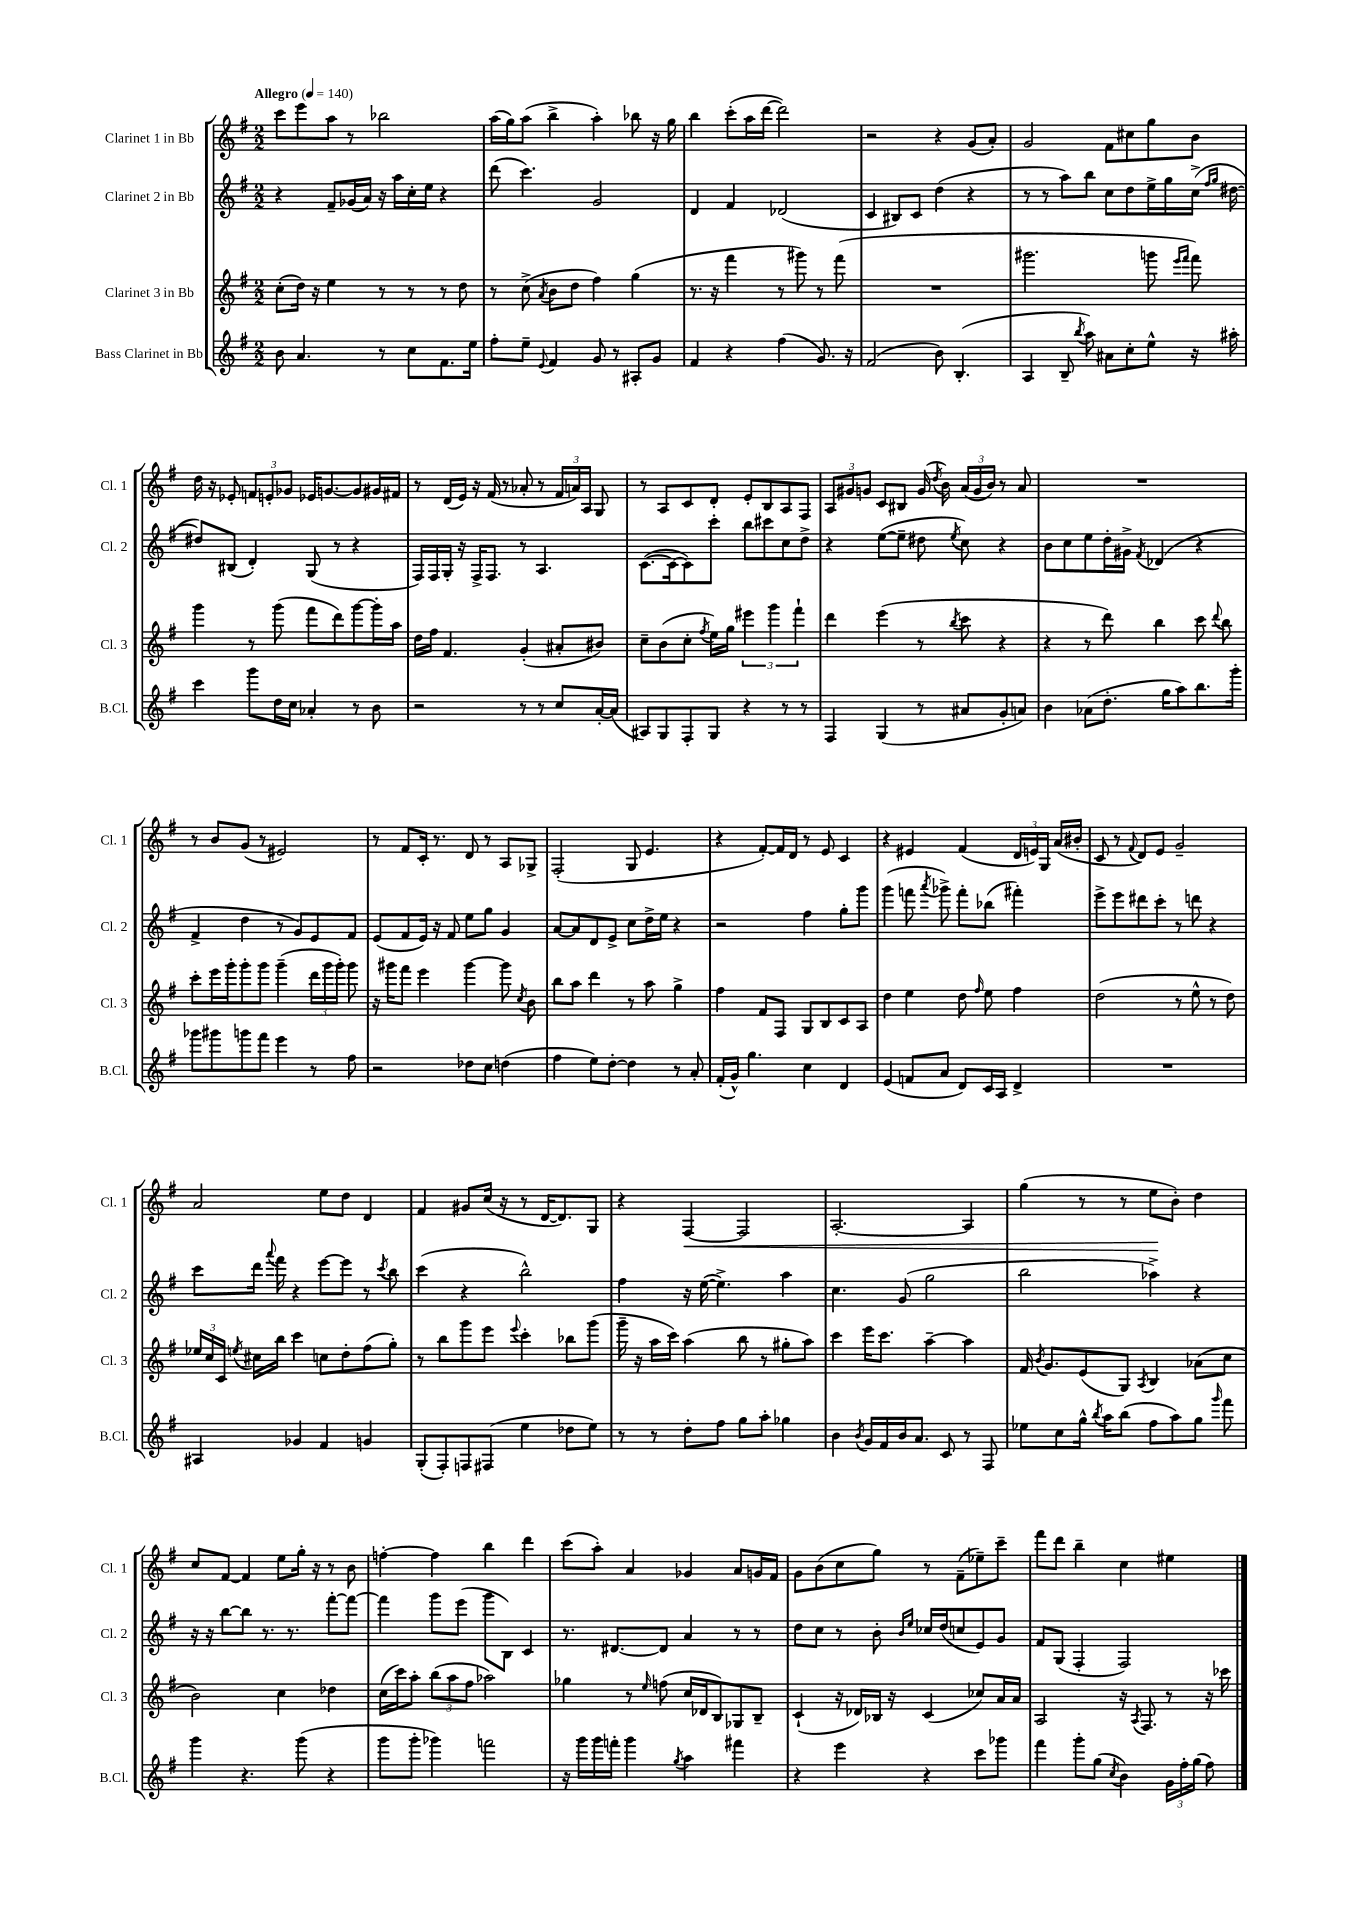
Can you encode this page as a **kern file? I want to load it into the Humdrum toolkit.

**kern	**kern	**kern	**kern	**dynam
*part4	*part3	*part2	*part1	*part1
*staff4	*staff3	*staff2	*staff1	*staff1
*I"Bass Clarinet in Bb	*I"Clarinet 3 in Bb	*I"Clarinet 2 in Bb	*I"Clarinet 1 in Bb	*
*I'B.Cl.	*I'Cl. 3	*I'Cl. 2	*I'Cl. 1	*
*clefG2	*clefG2	*clefG2	*clefG2	*
*k[f#]	*k[f#]	*k[f#]	*k[f#]	*
*M2/2	*M2/2	*M2/2	*M2/2	*
*MM140	*MM140	*MM140	*MM140	*
=1	=1	=1	=1	=1
!	!	!	!LO:TX:a:B:t=Allegro	!
8b\	(8cc'\L	4r	8ccc\L	.
4.a/	16dd\Jk)	.	8eee\	.
.	16r	.	.	.
.	4ee\	8f#~/L	8aa\J	.
.	.	(16g-X/L	8r	.
.	.	16a/JJ)	.	.
8r	8r	16r	2bb-X\	.
.	.	16aa\LL	.	.
8cc\L	8r	16cc'\	.	.
.	.	16ee\JJ	.	.
8.f#\	8r	4r	.	.
.	8dd\	.	.	.
16ee\Jk	.	.	.	.
=2	=2	=2	=2	=2
8ff#'\L	8r	(8ddd\	(16aa\LL	.
.	.	.	16gg\J)	.
8ee~\J	(8cc^\	4.ccc\)	(8aa\J	.
8qqe/	8qa/	.	.	.
4f#/	8b\L	.	4bb^\	.
.	8dd\J	.	.	.
8g/	4ff#\)	2g/	4aa'\)	.
8r	.	.	.	.
8A#X'/L	(4gg\	.	8bb-X\	.
8g/J	.	.	16r	.
.	.	.	16gg\	.
=3	=3	=3	=3	=3
4f#/	8.r	4d/	4bb\	.
.	16r	.	.	.
4r	4fff#\	4f#/	(8ccc'\L	.
.	.	.	16aa\L	.
.	.	.	[16ddd\JJ	.
(4ff#\	8r	(2d-X/	2ddd\])	.
.	8ggg#X\)	.	.	.
8.g/)	8r	.	.	.
.	(8fff#\	.	.	.
16r	.	.	.	.
=4	=4	=4	=4	=4
(2f#/	1r	4c/	2r	.
.	.	8B#X/L)	.	.
.	.	8c/J	.	.
8b\)	.	(4dd\	4r	.
(4.B'/	.	.	.	.
.	.	4r	(8g/L	.
.	.	.	8a'/J)	.
=5	=5	=5	=5	=5
4A/	2.ggg#X\	8r	2g/	.
.	.	8r	.	.
8B~/	.	8aa\L)	.	.
8qbb/	.	.	.	.
8aa\)	.	8bb\J	.	.
8a#X\L	.	8cc\L	8f#\L	.
8cc'\	.	8dd\	8cc#X\	.
8ee^^\J	8gggn\	16ee^\L	8gg\	.
.	.	16gg\	.	.
.	16qqeee/LL	.	.	.
.	16qqfff#/JJ	.	.	.
16r	8fff#\)	(16cc^\JJ	8b\J	.
.	.	16qqff#/LL	.	.
.	.	16qqgg/JJ	.	.
16aa#X'\	.	[16dd#X\	.	.
!!LO:LB:g=z
=6	=6	=6	=6	=6
4ccc\	4ggg\	8dd#X/L])	16dd\	.
.	.	.	16r	.
.	.	(8B#X/J	8e-X'/	.
8ggg\L	8r	4d'/)	12fn/L	.
.	.	.	12en'/	.
16dd\L	(8ggg\	.	.	.
.	.	.	12g-X/J	.
16cc\JJ	.	.	.	.
4a-X'/	8fff#\L	(8G/	16e-X/KL	.
.	.	.	[8.gn/	.
.	8ddd\)	8r	.	.
8r	[8ggg\	4r	8g/]	.
8b\	16ggg'\L]	.	16g#X/L	.
.	16aa\JJ	.	16f#X/JJ	.
=7	=7	=7	=7	=7
2r	16dd\LL	16F#/LL)	8r	.
.	16ff#\JJ	16F#/	.	.
.	4.f#/	16G'/JJ	(16d/LL	.
.	.	16r	16e/JJ)	.
.	.	16F#^/KL	16r	.
.	.	8.F#/J	(16f#/	.
.	.	.	8r	.
8r	(4g'/	8r	8a-X'/	.
8r	.	4.A/	8r	.
8cc/L	8a#X'/L	.	24f#/LL	.
.	.	.	24an/)	.
.	.	.	24A/JJ	.
[16a'/L	8b#X/J)	.	8G/	.
(16a/JJ]	.	.	.	.
=8	=8	=8	=8	=8
8A#X/L)	8cc~\L	([8.c\L	8r	.
8G/	(8b\	.	8A/L	.
.	.	16c\k_	.	.
8F#'/	8cc'\J	8c\])	8c/	.
.	8qff#/	.	.	.
8G/J	16ee\LL)	8ccc'\J	8d'/J	.
.	16gg\JJ	.	.	.
4r	6eee#X\	8bb\L	8e'/L	.
.	.	8ccc#X\	8B/	.
.	6ggg\	.	.	.
8r	.	8cc\	8A/	.
.	6fff#`\	.	.	.
8r	.	8dd^\J	8F#/J	.
=9	=9	=9	=9	=9
4F#/	4ddd\	4r	12A/L	.
.	.	.	12g#X/	.
.	.	.	12gn/J	.
(4G/	(4eee\	([8ee\L	8c/L	.
.	.	8ee~\J]	8B#X/J	.
8r	8r	8dd#X\	(16g/	.
.	.	.	8qdd/	.
.	.	.	16b\)	.
.	8qbb/	8qee/	.	.
8a#X/L	8ccc\	8cc\)	(24a/LL	.
.	.	.	24g/	.
.	.	.	24b/JJ)	.
8g'/	4r	4r	8r	.
8an/J)	.	.	8a/	.
=10	=10	=10	=10	=10
4b\	4r	8b\L	1r	.
.	.	8cc\	.	.
(8a-X\L	8r	8ee\	.	.
8.dd'\J	8ddd\)	16dd'\L	.	.
.	.	16g#X^\JJ	.	.
.	.	8qf#/	.	.
.	4bb\	(4d-X/	.	.
16gg\KL	.	.	.	.
8aa\)	.	.	.	.
8.bb\	8ccc\	4r	.	.
.	8qqddd/	.	.	.
.	8bb\	.	.	.
16ggg'\Jk	.	.	.	.
!!LO:LB:g=z
=11	=11	=11	=11	=11
8ggg-X\L	8ccc'\L	4f#^/	8r	.
8ggg#X\	16eee\L	.	8b/L	.
.	16ggg'\J	.	.	.
8gggn\	8ggg'\	4dd\	(8g/J	.
8fff#\J	8ggg\J	.	8r	.
4eee\	(4ggg~\	8r	2e#X/)	.
.	.	8g/L)	.	.
8r	24ddd\LL	8e/	.	.
.	24ggg\	.	.	.
.	24ggg'\JJ)	.	.	.
8ff#\	8ggg\	8f#/J	.	.
=12	=12	=12	=12	=12
2r	16r	(8e/L	8r	.
.	16ggg#X\KL	.	.	.
.	8fff#\J	8f#/	8f#/L	.
.	4eee\	16e/Jk)	16c'/Jk	.
.	.	16r	8.r	.
.	.	8f#/	.	.
8dd-X\L	[4ggg#\	8ee\L	8d/	.
8cc\J	.	8gg\J	8r	.
(4ddn\	8ggg#\]	4g/	8A/L	.
.	8qcc/	.	.	.
.	8b\	.	8G-X^/J	.
=13	=13	=13	=13	=13
4ff#\	8bb\L	[8a/L	(2F#'/	.
.	8aa\J	8a/]	.	.
8ee\L)	4ddd\	8d/	.	.
[8dd'\J	.	8e^/J	.	.
4dd\]	8r	8cc\L	8G/	.
.	8aa\	16dd^\L	4.e/	.
.	.	16ee\JJ	.	.
8r	4gg^\	4r	.	.
8a'/	.	.	.	.
=14	=14	=14	=14	=14
(16f#'/LL	4ff#\	2r	4r	.
16g^^/JJ)	.	.	.	.
4.gg\	.	.	.	.
.	8f#/L	.	[8f#'/L)	.
.	8F#/J	.	16f#/L]	.
.	.	.	16d/JJ	.
4cc\	8G/L	4ff#\	8r	.
.	8B/	.	8e/	.
4d/	8c/	8gg'\L	4c/	.
.	8A/J	8ggg\J	.	.
=15	=15	=15	=15	=15
(4e/	4dd\	(4ggg\	4r	.
8fn/L	4ee\	8fffn\	4e#X/	.
.	.	8qaaa/	.	.
8a/J	.	8ggg-X^\)	.	.
8d/L)	8dd\	8fff'\L	(4f#/	.
.	16qqff#/	.	.	.
16c/L	8ee\	(8bb-X\J	.	.
16A/JJ	.	.	.	.
4d^/	4ff#\	4fff#X'\)	24d/LL	.
.	.	.	24en/)	.
.	.	.	24G/JJ	.
.	.	.	(16a/LL	.
.	.	.	16b#X'/JJ	.
=16	=16	=16	=16	=16
1r	(2dd\	8eee^\L	8c/	.
.	.	8eee\	8r	.
.	.	.	8qqf#/	.
.	.	8ddd#X\	8d/L)	.
.	.	8ccc'\J	8e/J	.
.	8r	8r	2g~/	.
.	8ee^^\	8dddn\	.	.
.	8r	4r	.	.
.	8dd\)	.	.	.
!!LO:LB:g=z
=17	=17	=17	=17	=17
4A#X/	24ee-X/LL	8ccc\L	2a/	.
.	24cc/	.	.	.
.	24c/JJ	.	.	.
.	8qeen/	.	.	.
.	16cc#X\LL	16ddd\Jk	.	.
.	.	8qqaaa/	.	.
.	16bb\JJ	16fff#\	.	.
4g-X/	4ccc\	4r	.	.
4f#/	8ccn\L	[8eee\L	8ee\L	.
.	8dd'\	8eee\J]	8dd\J	.
4gn/	(8ff#\	8r	4d/	.
.	.	8qccc/	.	.
.	8gg'\J)	8bb\	.	.
=18	=18	=18	=18	=18
(8G'/L	8r	(4ccc\	4f#/	.
8F#'/)	8bb\L	.	.	.
8Fn/	8ggg\	4r	8g#X/L	.
(8F#X/J	8eee\J	.	(16cc/Jk	.
.	.	.	16r	.
.	8qqeee/	.	.	.
4ee\	4ccc'\	2bb^^\)	8r	.
.	.	.	[16d/KL	.
.	.	.	8.d/])	.
8dd-X\L	8bb-X\L	.	.	.
8ee\J)	(8ggg\J	.	8G/J	.
=19	=19	=19	=19	=19
8r	16ggg~\	4ff#\	4r	.
.	16r	.	.	.
8r	16aa\LL	.	.	.
.	16ccc\JJ)	.	.	.
!	!	!	!	!LO:HP:b
8dd'\L	(4aa\	16r	[4F#/	<
.	.	([16ee\	.	.
8ff#\J	.	4.ee^\])	.	.
8gg\L	8bb\	.	2F#/]	.
8aa'\J	8r	.	.	.
4gg-X\	8gg#X'\L	4aa\	.	.
.	8aa\J)	.	.	.
=20	=20	=20	=20	=20
4b\	4ccc\	4.cc\	[2.A'/	.
8qb/	.	.	.	.
16g/LL	16eee\KL	.	.	.
16f#/	8.ccc\J	.	.	.
16b/J	.	(8g/	.	.
8.a/J	.	.	.	.
.	[4aa~\	2gg\	.	.
8c/	.	.	.	.
8r	4aa\]	.	4A/]	.
8F#/	.	.	.	.
=21	=21	=21	=21	=21
8ee-X\L	16f#/	2bb\	(4gg\	.
.	8qb/	.	.	.
.	8.g/L	.	.	.
8cc\	.	.	.	.
16gg^^\Jk	(8e/	.	8r	.
8qbb/	.	.	.	.
16aa\KL	.	.	.	.
(8bb\J	8G/J)	.	8r	.
.	8qA/	.	.	.
8ff#\L	4B/	4aa-X^\)	8ee\L	.
8aa\)	.	.	8b'\J)	[
8gg\J	(8a-X\L	4r	4dd\	.
16qqggg/	.	.	.	.
8fff#\	8cc\J	.	.	.
!!LO:LB:g=z
=22	=22	=22	=22	=22
4ggg\	2b\)	16r	8cc/L	.
.	.	16r	.	.
.	.	[8bb\L	[8f#/J	.
4.r	.	8bb\J]	4f#/]	.
.	.	8.r	.	.
.	4cc\	.	8ee\L	.
.	.	8.r	.	.
(8ggg\	.	.	16gg'\Jk	.
.	.	.	16r	.
4r	4dd-X\	[8fff#'\L	8r	.
.	.	8fff#\J_	8b\	.
=23	=23	=23	=23	=23
8ggg\L	(16cc\LL	4fff#\]	[4ffn'\	.
.	16ccc\J)	.	.	.
8ggg'\J	8aa'\J	.	.	.
4ggg-X\)	(12bb\L	8ggg\L	4ff\]	.
.	12aa\	.	.	.
.	.	(8eee\J	.	.
.	12ff#\J	.	.	.
2fffn\	2aa-X\)	8ggg\L	4bb\	.
.	.	8B\J)	.	.
.	.	4c/	4ddd\	.
=24	=24	=24	=24	=24
16r	4gg-X\	8.r	(8ccc\L	.
16ggg\LL	.	.	.	.
16ggg\	.	.	8aa'\J)	.
16fffn'\JJ	.	[8.d#X/L	.	.
4ggg\	8r	.	4a/	.
.	16qqee/	.	.	.
.	(8ffn\	8d#/J]	.	.
8qgg/	.	.	.	.
4aa\	16cc/LL	4a/	4g-X/	.
.	16d-X/J	.	.	.
.	8B/)	.	.	.
4fff#X\	8G-X/	8r	8a/L	.
.	8B~/J	8r	16gn/L	.
.	.	.	16f#/JJ	.
=25	=25	=25	=25	=25
4r	(4c`/	8dd\L	8g\L	.
.	.	8cc\J	(8b\	.
4eee\	16r	8r	8cc\	.
.	16d-X/LL)	.	.	.
.	16B-X/JJ	8b'\	8gg\J)	.
.	16r	.	.	.
.	.	16qqb/LL	.	.
.	.	16qqee/JJ	.	.
4r	(4c/	16cc-X/LL	8r	.
.	.	(16dd/J	.	.
.	.	8ccn/	(8f#~\L	.
8ccc\L	8cc-X/L)	8e/)	8ee-X~\)	.
8ggg-X\J	16a/L	8g/J	8ccc~\J	.
.	16a/JJ	.	.	.
=26	=26	=26	=26	=26
4fff#\	2A/	8f#/L	8fff#\L	.
.	.	(8G/J	8ddd\J	.
8ggg'\L	.	4F#'/	4bb~\	.
(8gg\J	.	.	.	.
8qcc/	.	.	.	.
4b\)	16r	2F#/)	4cc\	.
.	8qA/	.	.	.
.	8.F#/	.	.	.
24g\LL	8r	.	4ee#X\	.
24ff#'\	.	.	.	.
(24gg\JJ	.	.	.	.
8ff#\)	16r	.	.	.
.	16ccc-X\	.	.	.
==	==	==	==	==
*-	*-	*-	*-	*-
